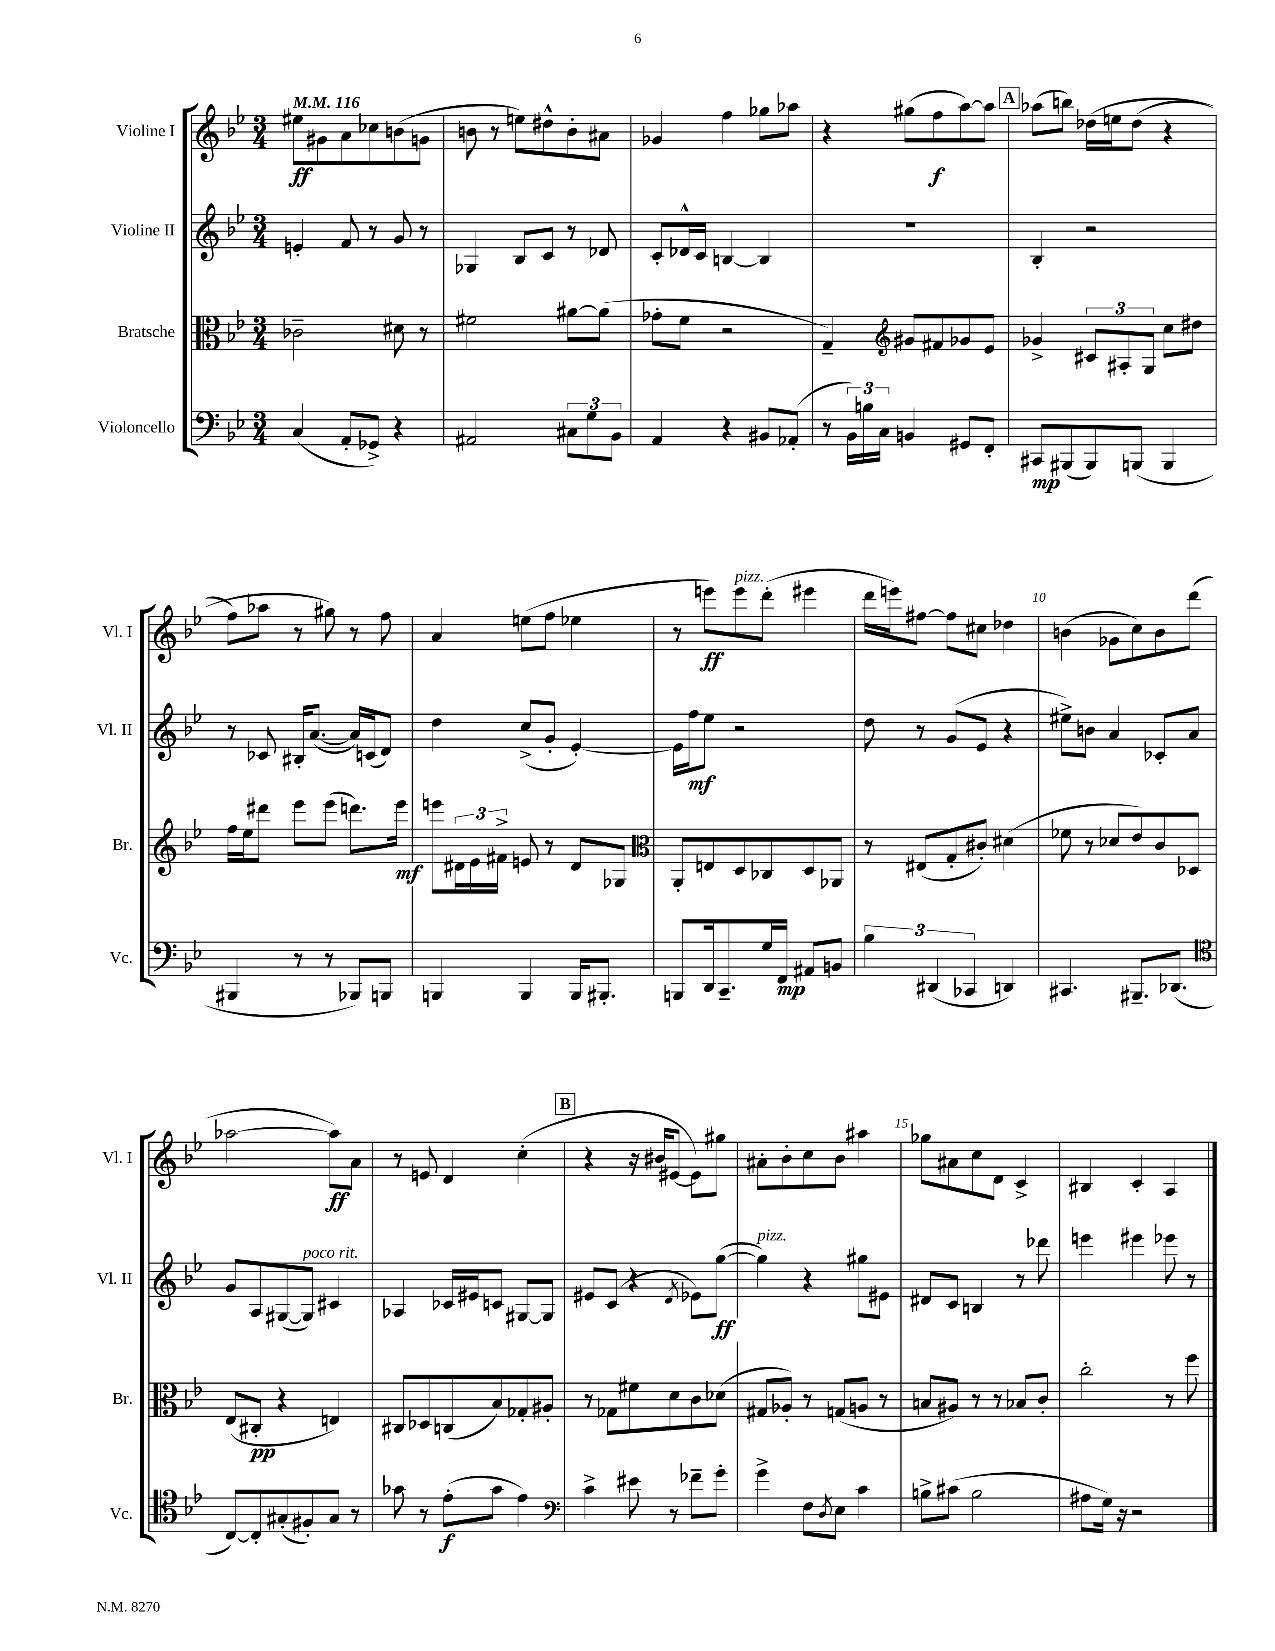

**kern	**kern	**kern	**kern
*staff4	*staff3	*staff2	*staff1
*clefF4	*clefC3	*clefG2	*clefG2
*k[b-e-]	*k[b-e-]	*k[b-e-]	*k[b-e-]
*M3/4	*M3/4	*M3/4	*M3/4
*MM116	*MM116	*MM116	*MM116
(4C/	2c-~\	4e'/	8ee#\L
.	.	.	8g#\
8AA'/L	.	8f/	8a\
8GG-^/J)	.	8r	8cc-\
4r	8d#\	8g/	(8b\
.	8r	8r	8g\J
=	=	=	=
2AA#/	2f#\	4G-/	8b\
.	.	.	8r
.	.	8B-/L	8ee\L)
.	.	8c/J	8dd#^^\
12C#\L	[8a#\L	8r	8b'\
12G\	.	.	.
.	(8a#\]J	8d-/	8a#\J
12BB-\J	.	.	.
=	=	=	=
4AA/	8g-'\L	8c'/L	4g-/
.	8f\J	16d-^^/L	.
.	.	16c/JJ	.
4r	2r	[4B/	4ff\
8BB#/L	.	4B/]	8gg-\L
(8AA-'/J	.	.	8aa-\J
=	=	=	=
8r	4G~/)	2.r	4r
24BB-\LL)	.	.	.
24B\	.	.	.
24C\JJ	.	.	.
*	*clefG2	*	*
4BB/	8g#/L	.	(8gg#\L
.	8f#/	.	8ff\
8GG#/L	8g-/	.	[8aa\)
8FF'/J	8e-/J	.	8aa\]J
=	=	=	=
8CC#/L	4g-^/	4B-'/	(8aa-\L
(8BBB#/	.	.	8bb\J)
8BBB#/)	12c#/L	2r	&(16dd-\LL
.	.	.	16ee\J
.	12A#'/	.	.
(8BBB/J	.	.	(8dd-\J
.	12G/J	.	.
4BBB/	8cc\L	.	4r
.	8dd#\J	.	.
=	=	=	=
4BBB#/	16ff\LL	8r	8ff\L)
.	16ee-\J	.	.
.	8ddd#\J	8c-/	8aa-\J
8r	8eee-\L	16B#'/LK	8r
.	.	([8.a/J	.
8r	(8eee-\J	.	8gg#\&)
8BBB-/L)	8.ddd\L)	16a/]LL)	8r
.	.	(16c/J	.
8BBB/J	.	8d/J)	8ff\
.	16eee-\Jk	.	.
=	=	=	=
4BBB/	8eee\L	4dd\	4a/
.	24d#\L	.	.
.	24e-\	.	.
.	24f#^\JJ	.	.
4BBB/	8e/	(8cc^/L	(8ee\L
.	8r	8g'/J	8ff\J
16BBB/LK	8d#/L	[4e-'/)	4ee-\
8.BBB#'/J	.	.	.
.	8G-/J	.	.
=	=	=	=
*	*clefC3	*	*
8BBB/L	8AA'/L	16e-\]LL	8r
.	.	16ff\J	.
16DD/k	8E/	8ee-\J	8eee\L)
8.CC~/	.	.	.
.	8D/	2r	8eee\
16G/L	8C-/	.	(8ddd'\J
16FF/JJ	.	.	.
8AA#/L	8D/	.	4eee#\
8BB/J	8AA-/J	.	.
=	=	=	=
6B-\	8r	8dd\	16ddd\LL
.	.	.	16eee\J)
.	(8E#/L	8r	[8ff#\J
(6DD#/	.	.	.
.	8G'/	(8g/L	8ff#\]L
6CC-/	.	.	.
.	8c#'/J)	8e-/J	8cc#\J
4DD/)	(4d#\	4r	4dd-\
=	=	=	=
4.CC#/	8f-\	8ee#^\L)	(4b\
.	8r	8b\J	.
.	8d-/L	4a/	8g-\L
8.BBB#~/L	8e-/)	.	8cc\)
.	8c/	8c-'/L	8b\
(8.DD-/J	.	.	.
.	8D-/J	8a/J	(8ddd\J
=	=	=	=
*clefC4	*	*	*
[8C/L)	(8E-/L	8g/L	[2aa-\
8C'/]	8C#'/J	8A/	.
(8G#'/	4r	([8G#/	.
8F#'/)	.	8G#/]J)	.
8G#/J	4E/)	4c#/	8aa-\]L)
8r	.	.	8a\J
=	=	=	=
8g-\	8C#/L	4A-/	8r
8r	8D-/	.	8e/
(8e-'\L	(8C/	16c-/LL	4d/
.	.	16e#/J	.
8g-\J	8B-/)	8c/J	.
4e-\)	8G-'/	[8G#/L	(4cc'\
.	8A#'/J	8G#/]J	.
=	=	=	=
*clefF4	*	*	*
4c^\	8r	8e#/L	4r
.	8G-\L	(8c/J	.
8e#\	8f#\	4r	16r
.	.	.	16b#/LK
8r	8d\	.	[8e#/J
.	.	8qd/	.
8f-~\L	8c\	8e-\L)	8e#\]L)
8g'\J	(8d-\J	([8gg\J	8gg#\J
=	=	=	=
4g^\	8G#/L	4gg\])	8a#'\L
.	8A-'/J)	.	8b-'\
8F\L	8r	4r	8cc\
8qD/	.	.	.
8E-\J	(8G/L	.	8b-\J
4c\	8A/J	8gg#\L	4aa#\
.	8r	8e#\J	.
=	=	=	=
8B^\L	8B/L	8d#/L	8gg-\L
(8c#\J	8A#/J)	8c/J	8a#\
2B\	8r	4B/	8cc\
.	8r	.	8d\J
.	8B-/L	8r	4c^/
.	8c'/J	8ddd-\	.
=	=	=	=
8A#\L	2cc'\	4eee\	4B#/
16G\Jk)	.	.	.
16r	.	.	.
2r	.	4eee#\	4c'/
.	8r	8eee-\	4A/
.	8ff\	8r	.
==	==	==	==
*-	*-	*-	*-
